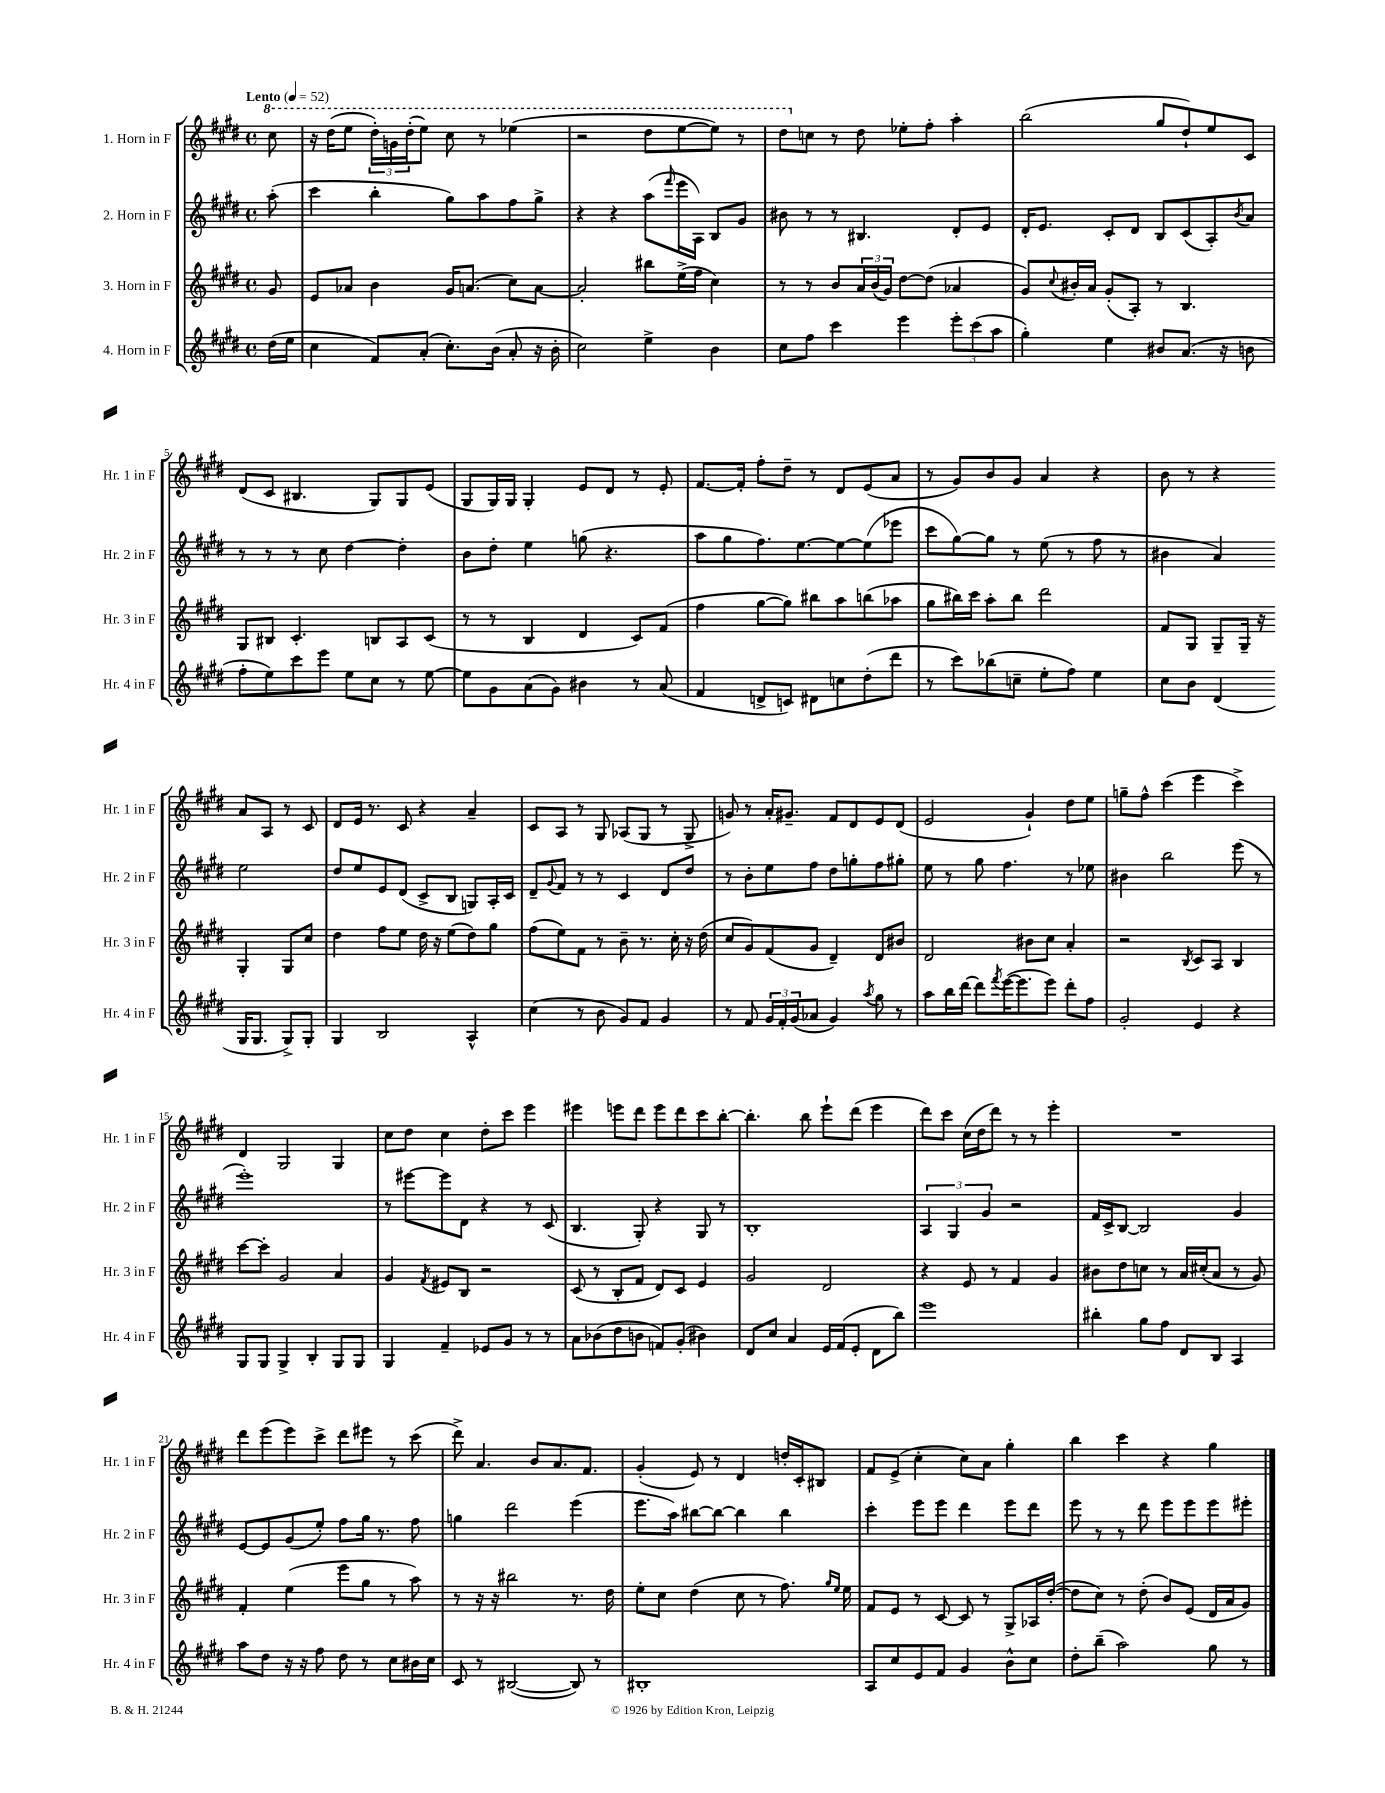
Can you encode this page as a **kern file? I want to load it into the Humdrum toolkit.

**kern	**kern	**kern	**kern
*part4	*part3	*part2	*part1
*staff4	*staff3	*staff2	*staff1
*I"4. Horn in F	*I"3. Horn in F	*I"2. Horn in F	*I"1. Horn in F
*I'Hr. 4 in F	*I'Hr. 3 in F	*I'Hr. 2 in F	*I'Hr. 1 in F
*clefG2	*clefG2	*clefG2	*clefG2
*k[f#c#g#d#]	*k[f#c#g#d#]	*k[f#c#g#d#]	*k[f#c#g#d#]
*M4/4	*M4/4	*M4/4	*M4/4
*met(c)	*met(c)	*met(c)	*met(c)
*MM52	*MM52	*MM52	*MM52
*	*	*	*8va
=	=	=	=
!	!	!	!LO:TX:a:B:t=Lento
(16dd#\LL	8g#/	(8aa'\	8ccc#\
16ee\JJ	.	.	.
=1	=1	=1	=1
4cc#\	8e/L	4ccc#\	16r
.	.	.	(16ddd#\KL
.	8a-X/J	.	8eee\J
8f#/L)	4b\	4bb'\	24ddd#'\LL)
.	.	.	24ggn\
.	.	.	(24ddd#'\J
(8a'/J	.	.	8eee\J)
8.cc#'\L)	16g#/KL	8gg#\L)	8ccc#\
.	(8.an/J	.	.
.	.	8aa\	8r
(16b\Jk	.	.	.
8a'/	8cc#\L)	8ff#\	(4eee-X\
16r	[8a\J	8gg#^\J	.
16b'\	.	.	.
=2	=2	=2	=2
2cc#\)	2a'/]	4r	2r
.	.	4r	.
4ee^\	8bb#X\L	(8aa\L	8ddd#\L
.	.	16qqfff#/	.
.	(16ee^\L	16eee\L	[8eee\
.	16ff#\JJ	16A\JJ)	.
4b\	4cc#\)	8B/L	8eee\J])
.	.	8g#/J	8r
=3	=3	=3	=3
8cc#\L	8r	8b#X\	8ddd#\L
*	*	*	*X8va
8ff#\J	8r	8r	8ccn\J
4ccc#\	8b/L	8r	8r
.	24a/L	4.B#X/	8dd#\
.	(24b/	.	.
.	24g#/JJ)	.	.
4eee\	[8dd#\L	.	8ee-X'\L
.	(8dd#\J]	.	8ff#'\J
12eee'\L	4a-X/	8d#'/L	4aa'\
(12ccc#\	.	.	.
.	.	8e/J	.
12aa\J	.	.	.
=4	=4	=4	=4
4gg#'\)	8g#/L)	16d#'/KL	(2bb\
.	.	8.e/J	.
.	8qqcc#/	.	.
.	16b#X'/L	.	.
.	16a/JJ	.	.
4ee\	(8g#'/L	8c#'/L	.
.	8A'/J)	8d#/J	.
8b#X/L	8r	8B/L	8gg#/L
(8.a/J	4.B/	(8c#/	8dd#`/)
.	.	8A'/)	8ee/
16r	.	.	.
.	.	8qb/	.
8bn\	.	8a/J	8c#/J
!!LO:LB:g=z
=5	=5	=5	=5
8ff#'\L	8G#/L	8r	(8d#/L
8ee\)	8B#X/J	8r	8c#/J
8ccc#\	4.c#'/	8r	4.B#X/
8eee\J	.	8cc#\	.
8ee\L	.	[4dd#\	.
8cc#\J	8Bn/L	.	8G#/L)
8r	8A/	4dd#'\]	8G#/
[8ee\	(8c#/J	.	(8e/J
=6	=6	=6	=6
8ee\L]	8r	8b\L	8G#/L
8g#\	8r	8dd#'\J	16G#/L)
.	.	.	16G#/JJ
(8a\	4B/	4ee\	4G#'/
8g#\J)	.	.	.
4b#X\	4d#/	(8ggn\	8e/L
.	.	4.r	8d#/J
8r	8c#/L)	.	8r
(8a/	(8f#/J	.	8e'/
=7	=7	=7	=7
4f#/	4ff#\	8aa\L	[8.f#/L
.	.	8gg#\	.
.	.	.	16f#'/Jk]
8dn^/L	[8gg#\L	8.ff#\)	8ff#'\L
8cn/J)	8gg#\J])	.	8dd#~\J
.	.	[8.ee\	.
8d#X\L	8bb#X\L	.	8r
8ccn\	8aa\	8ee\_	8d#/L
(8dd#'\	(8bbn\	(8ee\]	(8e/
8ddd#\J	8aa-X\J	8eee-X\J	8a/J
=8	=8	=8	=8
8r	8gg#\L	8ccc#\L	8r
8ccc#\L)	16bb#X\L)	[8gg#\)	8g#/L)
.	16ccc#\JJ	.	.
(8bb-X\	8aa'\L	8gg#\J]	8b/
8ccn~\J	8bb#\J	8r	8g#/J
8ee'\L	2ddd#\	(8ee\	4a/
8ff#\J)	.	8r	.
4ee\	.	8ff#\	4r
.	.	8r	.
=9	=9	=9	=9
8cc#\L	8f#/L	4b#X\	8b\
8b\J	8G#/J	.	8r
(4d#/	8G#~/L	4a/)	4r
.	16G#~/Jk	.	.
.	16r	.	.
16G#/KL	4G#'/	2ee\	8a/L
8.G#/J	.	.	.
.	.	.	8A/J
8G#^/L)	8G#/L	.	8r
8G#'/J	8cc#/J	.	8c#/
!!LO:LB:g=z
=10	=10	=10	=10
4G#/	4dd#\	8dd#/L	8d#/L
.	.	8ee/	16e/Jk
.	.	.	8.r
2B/	8ff#\L	8e/	.
.	8ee\J	(8d#/J	8c#/
.	16dd#\	8c#^/L	4r
.	16r	.	.
.	(8ee\L	8B/J	.
4A^^/	8dd#\)	8Gn/L)	4a~/
.	8gg#\J	16A'/L	.
.	.	16c#/JJ	.
=11	=11	=11	=11
(4cc#\	(8ff#\L	8d#~/L	8c#/L
.	.	8qqg#/	.
.	8ee\)	8f#/J	8A/J
8r	8f#\J	8r	8r
8b\	8r	8r	8G#/
8g#/L)	8b~\	4c#/	(8A-X/L
8f#/J	8.r	.	8G#/J
4g#/	.	8d#/L	8r
.	16cc#'\	.	.
.	16r	8dd#/J	8G#^/
.	(16dd#\	.	.
=12	=12	=12	=12
8r	8cc#/L	8r	8gn/)
8f#/	8g#/)	8b'\L	8r
24g#/LL	(8f#/	8ee\	16a'/KL
24f#'/	.	.	.
.	.	.	8.g#X~/J
(24g#/J	.	.	.
8a-X/J	8g#/J	8ff#\J	.
4g#/)	4d#~/)	8dd#\L	8f#/L
.	.	8ggn'\	8d#/
8qaa/	.	.	.
8gg#\	8d#/L	8ff#\	8e/
8r	8b#X/J	8gg#X'\J	(8d#/J
=13	=13	=13	=13
8aa\L	2d#/	8ee\	2e/
16bb\L	.	8r	.
[16ddd#\JJ	.	.	.
8ddd#\L]	.	8gg#\	.
8qfff#/	.	.	.
([16eee\K	.	4.ff#\	.
8.eee\]	.	.	.
.	8b#X\L	.	4g#`/)
8eee\J)	8cc#\J	.	.
8ddd#'\L	4a'/	8r	8dd#\L
8ff#\J	.	8ee-X\	8ee\J
=14	=14	=14	=14
2g#'/	2r	4b#X\	8ggn~\L
.	.	.	8ff#^^\J
.	.	2bb\	(4ccc#\
.	8qB/	.	.
4e/	8c#/L	.	4eee\
.	8A/J	.	.
4r	4B/	(8eee\	4ccc#^\)
.	.	8r	.
!!LO:LB:g=z
=15	=15	=15	=15
8G#/L	[8ccc#\L	1eee')	4d#/
8G#/J	8ccc#'\J]	.	.
4G#^/	2g#/	.	2G#/
4B'/	.	.	.
8G#/L	4a/	.	4G#/
8G#/J	.	.	.
=16	=16	=16	=16
4G#/	4g#/	8r	8cc#\L
.	.	[8eee#X\L	8dd#\J
.	8qf#/	.	.
4f#~/	8e#X/L	8eee#\]	4cc#\
.	8B/J	8d#\J	.
8e-X/L	2r	4r	8dd#'\L
8g#/J	.	.	8ccc#\J
8r	.	8r	4eee\
8r	.	(8c#/	.
=17	=17	=17	=17
8a\L	(8c#/	4.B/	4eee#X\
(8b-X\	8r	.	.
8dd#\	8B'/L	.	8eeen\L
8bn\J	8f#/J	8G#'/)	8ddd#\J
8fn/L)	8d#/L)	4r	8eee\L
(8g#'/J	8c#/J	.	8ddd#\
4b#X\)	4e/	8G#/	8ccc#\
.	.	8r	[8bb'\J
=18	=18	=18	=18
8d#/L	2g#/	1B'	4.bb'\]
8cc#/J	.	.	.
4a/	.	.	.
.	.	.	8bb\
16e/LL	2d#/	.	8eee`\L
(16f#/J	.	.	.
8e'/J	.	.	(8ddd#\J
8d#\L	.	.	4eee\
8bb\J)	.	.	.
=19	=19	=19	=19
1eee	4r	6A/	8ddd#\L)
.	.	.	8ccc#\J
.	.	6G#/	.
.	8e/	.	(16cc#\LL
.	.	.	16dd#\J
.	.	6g#/	.
.	8r	.	8ddd#\J)
.	4f#/	2r	8r
.	.	.	8r
.	4g#/	.	4eee'\
=20	=20	=20	=20
4bb#X'\	8b#X\L	16f#/LL	1r
.	.	16c#^/J	.
.	8dd#\	[8B/J	.
8gg#\L	8ccn\J	2B/]	.
8ff#\J	8r	.	.
8d#/L	16a/LL	.	.
.	(16cc#X'/J	.	.
8B/J	8a/J	.	.
4A/	8r	4g#/	.
.	8g#/)	.	.
!!LO:LB:g=z
=21	=21	=21	=21
8aa\L	4f#'/	[8e/L	8ddd#\L
8dd#\J	.	8e/]	(8eee\
16r	(4ee\	(8g#/	8eee\)
16r	.	.	.
8ff#\	.	8ee'/J)	8ccc#^\J
8dd#\	8eee\L	8ff#\L	8ddd#\L
8r	8gg#\J	16gg#\Jk	8eee#X\J
.	.	8.r	.
8cc#\L	8r	.	8r
16b#X\L	8aa\)	8ff#\	(8ccc#\
16cc#\JJ	.	.	.
=22	=22	=22	=22
8c#/	8r	4ggn\	8ddd#^\)
8r	16r	.	4.a/
.	16r	.	.
([2B#X/	2bb#X\	2ddd#\	.
.	.	.	8b/L
.	.	.	8.a/
8B#/])	8.r	(4eee\	.
.	.	.	8.f#/J
8r	.	.	.
.	16dd#\	.	.
=23	=23	=23	=23
1B#X'	8ee'\L	8.eee\L	(4g#'/
.	8cc#\J	.	.
.	.	16aa\Jk)	.
.	(4dd#\	[8bb#X\L	8e/)
.	.	8bb#\J_	8r
.	8cc#\	4bb#\]	4d#/
.	8r	.	.
.	8.ff#\)	4bb#\	16ddn'/LL
.	.	.	16c#'/J
.	.	.	8B#X/J
.	16qqgg#/LL	.	.
.	16qqee/JJ	.	.
.	16ee\	.	.
=24	=24	=24	=24
8A/L	8f#/L	4ccc#'\	8f#/L
8cc#/	8e/J	.	(8e^/J
8e/	8r	8eee\L	4cc#'\
8f#/J	[8c#/	8eee\J	.
4g#/	8c#/]	4ddd#\	8cc#\L)
.	8r	.	8a\J
8b^^\L	8G#^/L	8eee\L	4gg#'\
8cc#\J	16A-X/L	8ddd#\J	.
.	([16dd#'/JJ	.	.
=25	=25	=25	=25
8dd#'\L	8dd#\L]	8eee\	4bb\
(8bb~\J	8cc#\J)	8r	.
2aa\)	8r	8r	4ccc#\
.	(8dd#'\	8ddd#\	.
.	8b/L)	8eee\L	4r
.	(8e/J	8eee\	.
8gg#\	16d#/LL	8eee\	4gg#\
.	16a/J	.	.
8r	8g#/J)	8eee#X'\J	.
==	==	==	==
*-	*-	*-	*-
